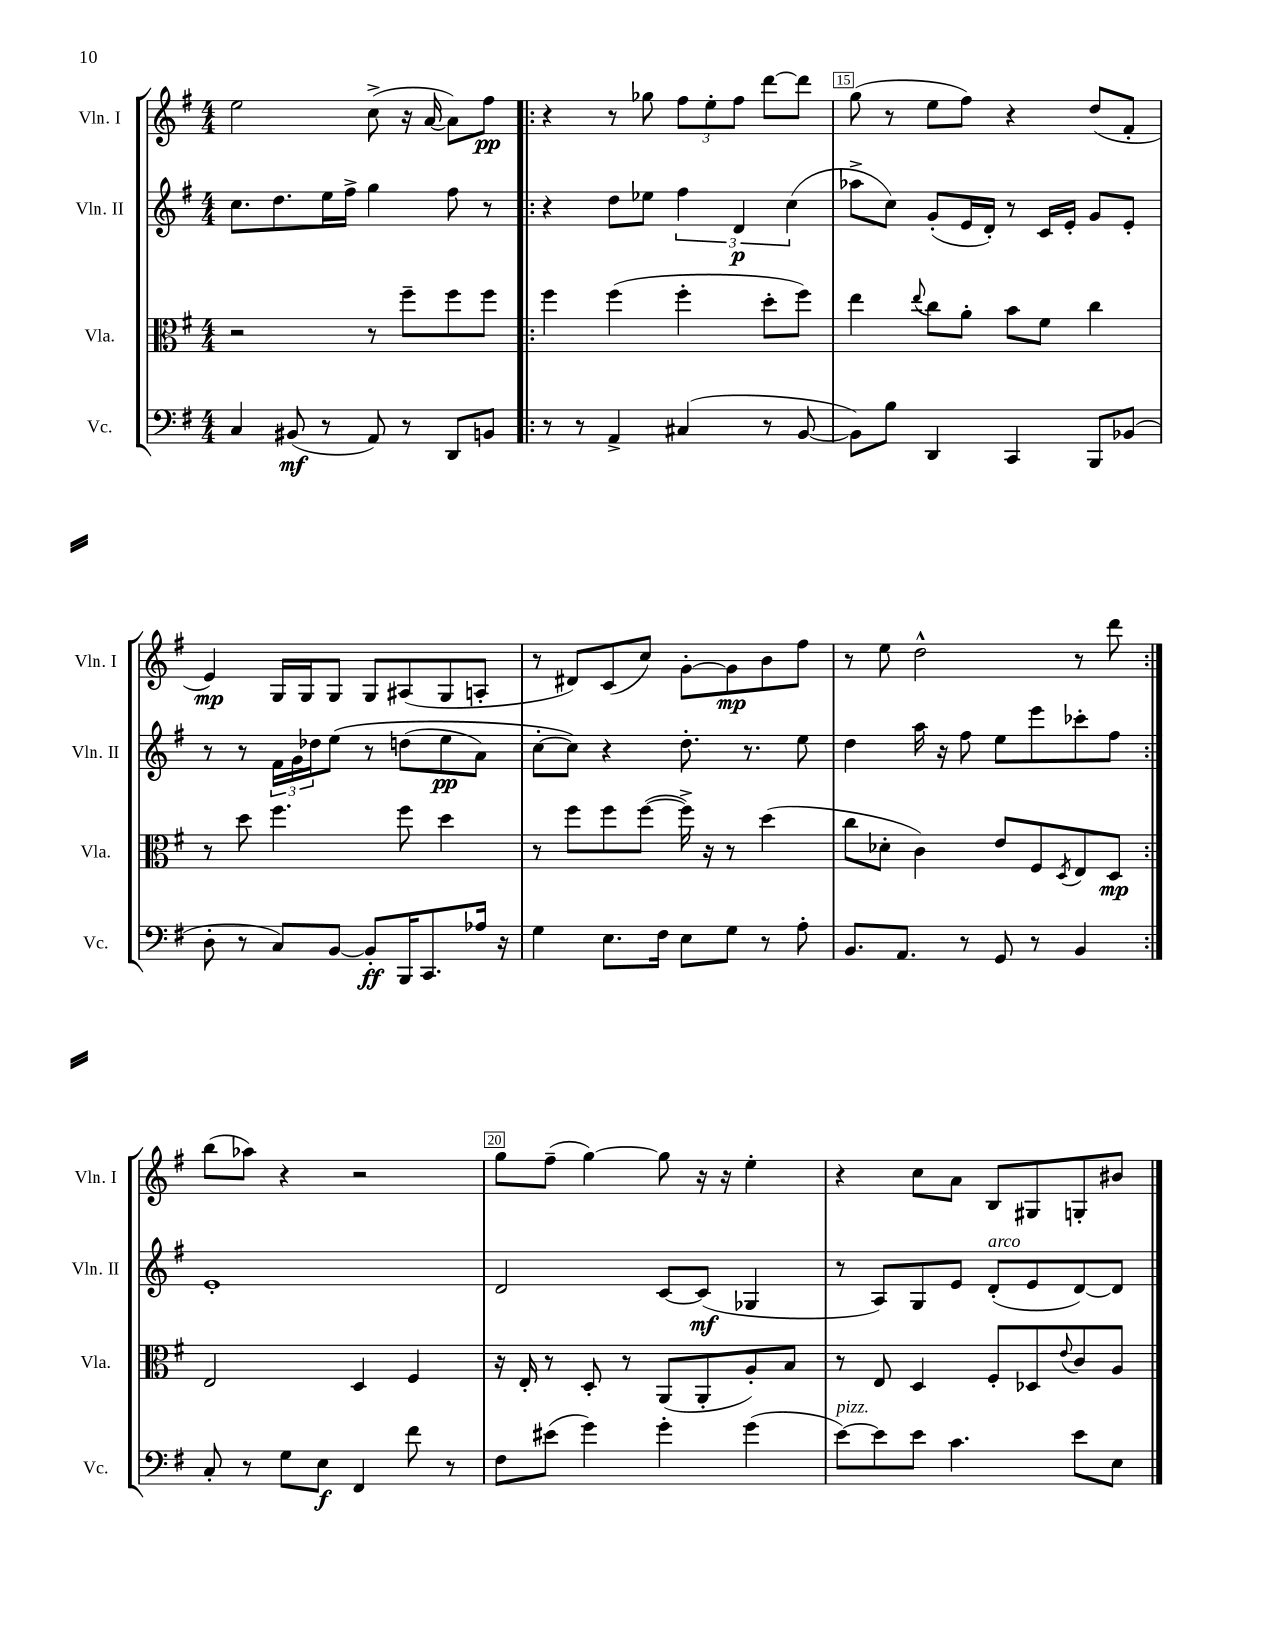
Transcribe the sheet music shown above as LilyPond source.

<<
\new StaffGroup <<
\new Staff = "s0" \with { instrumentName = "Vln. I" shortInstrumentName = "Vln. I" } {
    \clef treble \key g \major \numericTimeSignature \time 4/4
    e''2 c''8->( r16 a'16~ a'8) fis''8\pp |
    \repeat volta 2 { r4 r8 ges''8 \tuplet 3/2 { fis''8 e''8-. fis''8 } d'''8~ d'''8 |
    g''8( r8 e''8 fis''8) r4 d''8( fis'8-. |
    e'4\mp) g16 g16 g8 g8 ais8( g8 a8-. |
    r8 dis'8) c'8( c''8) g'8~-. g'8\mp b'8 fis''8 |
    r8 e''8 d''2-^ r8 d'''8 | }
    b''8( aes''8) r4 r2 |
    g''8 fis''8--( g''4~) g''8 r16 r16 e''4-. |
    r4 c''8 a'8 b8 gis8 g8-. bis'8 \bar "|." |
}
\new Staff = "s1" \with { instrumentName = "Vln. II" shortInstrumentName = "Vln. II" } {
    \clef treble \key g \major \numericTimeSignature \time 4/4
    c''8. d''8. e''16 fis''16-> g''4 fis''8 r8 |
    \repeat volta 2 { r4 d''8 ees''8 \tuplet 3/2 { fis''4 d'4\p c''4( } |
    aes''8-> c''8) g'8-.( e'16 d'16-.) r8 c'16 e'16-. g'8 e'8-. |
    r8 r8 \tuplet 3/2 { fis'16 g'16 des''16 } e''8\( r8 d''8( e''8\pp a'8) |
    c''8~-. c''8\) r4 d''8.-. r8. e''8 |
    d''4 a''16 r16 fis''8 e''8 e'''8 ces'''8-. fis''8 | }
    e'1-. |
    d'2 c'8~ c'8\mf( ges4 |
    r8 a8) g8 e'8 d'8-.^\markup { \italic "arco" }( e'8 d'8~) d'8 \bar "|." |
}
\new Staff = "s2" \with { instrumentName = "Vla." shortInstrumentName = "Vla." } {
    \clef alto \key g \major \numericTimeSignature \time 4/4
    r2 r8 fis''8-- fis''8 fis''8 |
    \repeat volta 2 { fis''4 fis''4( fis''4-. d''8-. fis''8) |
    e''4 \appoggiatura { e''8 } c''8 a'8-. b'8 fis'8 c''4 |
    r8 d''8 fis''4. fis''8 d''4 |
    r8 fis''8 fis''8 fis''8~( fis''16->) r16 r8 d''4( |
    c''8 des'8-. c'4) e'8 fis8 \acciaccatura { d8 } e8 d8\mp | }
    e2 d4 fis4 |
    r16 e16-. r8 d8-. r8 a,8( a,8-. a8-.) b8 |
    r8 e8 d4 fis8-. des8 \appoggiatura { e'8 } c'8 a8 \bar "|." |
}
\new Staff = "s3" \with { instrumentName = "Vc." shortInstrumentName = "Vc." } {
    \clef bass \key g \major \numericTimeSignature \time 4/4
    c4 bis,8\mf( r8 a,8) r8 d,8 b,8 |
    \repeat volta 2 { r8 r8 a,4-> cis4( r8 b,8~ |
    b,8) b8 d,4 c,4 b,,8 bes,8( |
    d8-. r8 c8) b,8~ b,8-.\ff b,,16 c,8. aes16 r16 |
    g4 e8. fis16 e8 g8 r8 a8-. |
    b,8. a,8. r8 g,8 r8 b,4 | }
    c8-. r8 g8 e8\f fis,4 fis'8 r8 |
    fis8 eis'8( g'4) g'4-. g'4( |
    e'8~^\markup { \italic "pizz." }) e'8 e'8 c'4. e'8 e8 \bar "|." |
}
>>
>>
\layout { \context { \Score currentBarNumber = #13 \override BarNumber.break-visibility = ##(#f #t #t) barNumberVisibility = #(every-nth-bar-number-visible 5) \override BarNumber.stencil = #(make-stencil-boxer 0.1 0.3 ly:text-interface::print) } }
